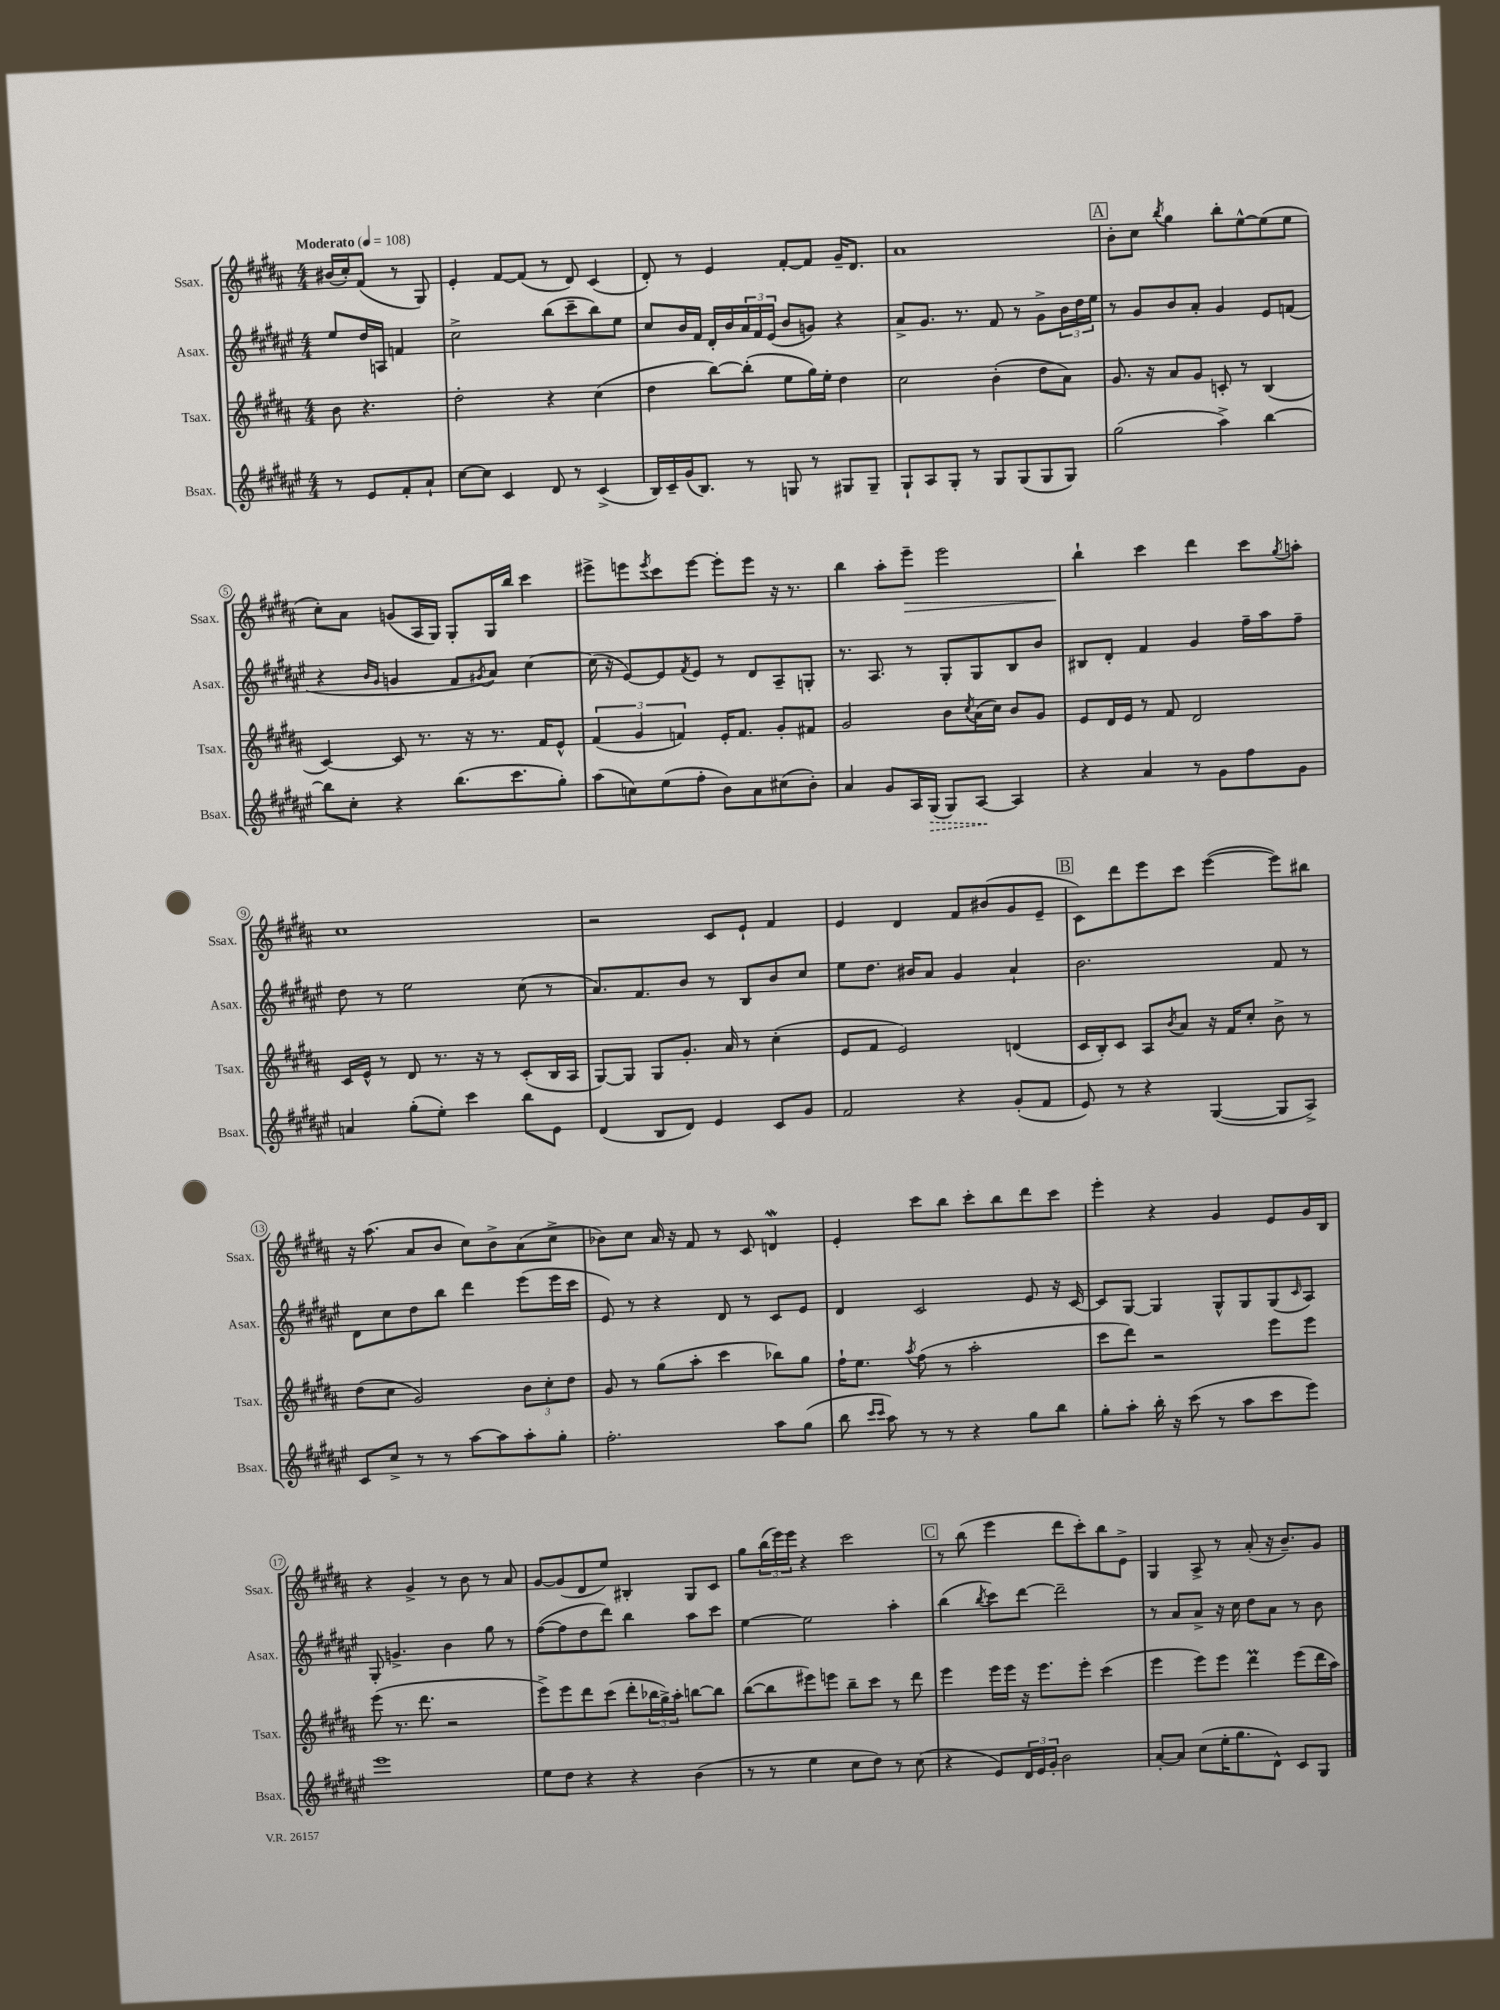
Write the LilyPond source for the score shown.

<<
\new StaffGroup <<
\new Staff = "s0" \with { instrumentName = "Ssax." shortInstrumentName = "Ssax." } {
    \clef treble \key b \major \numericTimeSignature \time 4/4 \partial 2 \tempo "Moderato" 4 = 108
    bis'16( cis''16-.) fis'8( r8 gis8) |
    e'4-. fis'8~ fis'8( r8 dis'8) cis'4( |
    dis'8-.) r8 e'4 fis'8~-. fis'8 gis'16-- dis'8. |
    ais'1 |
    \mark \markup { \box "A" } b'8-. cis''8 \acciaccatura { b''8 } gis''4 b''8-. e''8~-^ e''8( e''8 |
    cis''8-.) ais'8 g'8( ais16 gis16) gis8-. gis16 b''16 cis'''4 |
    eis'''8-> e'''8 \acciaccatura { e'''8 } cis'''8 e'''8~ e'''8-. e'''8 r16 r8. |
    b''4 ais''8-. e'''8--\> e'''2 |
    b''4-!\! cis'''4 dis'''4 cis'''8 \acciaccatura { gis''8 } a''8-. |
    cis''1 |
    r2 cis'8 e'8-! fis'4 |
    e'4 dis'4 fis'8 bis'8( gis'8 e'8-- |
    \mark \markup { \box "B" } cis'8) dis'''8 e'''8 cis'''8 e'''4~( e'''8) bis''8 |
    r16 ais''8.( ais'8 b'8 cis''8) b'8-> ais'8( cis''8-> |
    bes'8) cis''8 ais'16 r16 fis'8 r8 cis'8 d'4\mordent |
    e'4-. cis'''8 b''8 cis'''8-. b''8 dis'''8 cis'''8 |
    e'''4-. r4 gis'4 e'8 gis'16 b16 |
    r4 gis'4-> r8 b'8 r8 ais'8 |
    gis'8~ gis'8( dis'8 e''8) bis4-. gis8 cis'8 |
    gis''8 \tuplet 3/2 { b''16( e'''16) e'''16 } r4 cis'''2 |
    \mark \markup { \box "C" } r8 b''8( e'''4 dis'''8 cis'''8-.) b''8 e'8-> |
    gis4 ais8-> r8 ais'8-.( r16 b'8.--) gis'8 \bar "|." |
}
\new Staff = "s1" \with { instrumentName = "Asax." shortInstrumentName = "Asax." } {
    \clef treble \key fis \major \numericTimeSignature \time 4/4 \partial 2
    eis''8 dis''16 a16 f'4 |
    cis''2-> b''8( cis'''8-- b''8) eis''8 |
    cis''8 b'16 fis'16 dis'16-. b'16 \tuplet 3/2 { ais'16 fis'16 eis'16( } b'8 g'8) r4 |
    ais'8-> gis'8. r8. fis'8 r8 gis'8-> \tuplet 3/2 { b'16 dis''16 eis''16 } |
    \mark \markup { \box "A" } r8 gis'8 b'8 ais'8-. gis'4 eis'8 f'8( |
    r4 \grace { b'16 gis'16 } g'4 fis'8 \acciaccatura { gis'8 } ais'8) cis''4~ |
    cis''16( r16 eis'8~) eis'8 \acciaccatura { fis'8 } eis'8 r8 dis'8 ais8-- g8-. |
    r8. ais8. r8 gis8-. gis8 b8 b'8 |
    bis8 dis'8-. fis'4 gis'4 fis''16-- ais''16 fis''8-- |
    dis''8 r8 eis''2 cis''8( r8 |
    ais'8.) fis'8. b'8 r8 b8 b'8 cis''8 |
    eis''8 dis''8. bis'16 ais'8 gis'4 ais'4-! |
    \mark \markup { \box "B" } b'2. fis'8 r8 |
    dis'8 cis''8 dis''8 b''8 dis'''4 eis'''8( eis'''16 cis'''16 |
    eis'8) r8 r4 dis'8 r8 cis'8 eis'8 |
    dis'4 cis'2 eis'8 r16 cis'16~ |
    cis'8 gis8~ gis4 gis8-^ gis8 gis8( \grace { cis'16 } ais8) |
    gis8-. g'4.-> b'4 gis''8 r8 |
    fis''8~( fis''8 dis''8 dis'''8) b''4 ais''8 cis'''8 |
    eis''4~ eis''2 ais''4-. |
    \mark \markup { \box "C" } b''4( \acciaccatura { b''8 } cis'''8) dis'''8~ dis'''2-- |
    r8 ais'8 ais'8-> r16 cis''16 dis''8 ais'8 r8 b'8 \bar "|." |
}
\new Staff = "s2" \with { instrumentName = "Tsax." shortInstrumentName = "Tsax." } {
    \clef treble \key b \major \numericTimeSignature \time 4/4 \partial 2
    b'8 r4. |
    dis''2-. r4 cis''4( |
    dis''4 b''8~) b''8-.( e''8 gis''16) e''16-. dis''4 |
    cis''2 b'4-.( dis''8 ais'8) |
    \mark \markup { \box "A" } gis'8. r16 ais'8 gis'8 c'8-. r8 b4( |
    cis'4~) cis'8 r8. r16 r8. fis'16 e'8-^ |
    \tuplet 3/2 { fis'4( gis'4 f'4) } e'16-. f'8. gis'8-. fis'8 |
    gis'2 b'8 \acciaccatura { cis''8 } ais'16( cis''16) b'8 gis'8 |
    e'8 dis'16 e'16 r8 fis'8 dis'2 |
    cis'16 e'16-^ r8 dis'8 r8. r16 r8 cis'8-.( b16 ais16 |
    gis8~) gis8 gis8 gis'8.-. ais'16 r8 cis''4-.( |
    e'8 fis'8 e'2) d'4( |
    \mark \markup { \box "B" } cis'16 b16-.) cis'8 ais8 \acciaccatura { b'8 } ais'8 r16 fis'16 cis''8-. b'8-> r8 |
    dis''8( cis''8 gis'2) \tuplet 3/2 { b'8 cis''8-. dis''8 } |
    gis'8 r8 gis''8( ais''8-. cis'''4 bes''8) gis''8 |
    fis''16-! e''8. \acciaccatura { ais''8 } fis''8( r8 ais''2-. |
    cis'''8 dis'''8) r2 e'''8 e'''8 |
    e'''8( r8. dis'''8. r2 |
    e'''8->) e'''8 dis'''8 cis'''8( dis'''8-. \tuplet 3/2 { bes''16 gis''16->) ais''16-. } b''8~ b''8 |
    b''8~( b''8 eis'''8) e'''8 b''8-- cis'''8 r8 dis'''8 |
    \mark \markup { \box "C" } e'''4 e'''16 e'''16 r16 e'''8. e'''8-. cis'''4( |
    e'''4 e'''8) e'''8 dis'''4\prall e'''8( dis'''16 ais''16) \bar "|." |
}
\new Staff = "s3" \with { instrumentName = "Bsax." shortInstrumentName = "Bsax." } {
    \clef treble \key fis \major \numericTimeSignature \time 4/4 \partial 2
    r8 eis'8 fis'8-. ais'8-! |
    cis''8~ cis''8 cis'4 dis'8 r8 cis'4->( |
    b16) cis'16-- gis'16( b8.) r8 g8 r8 gis8 gis8-- |
    gis8-! ais8 gis8-. r8 gis8 gis8( gis8 gis8) |
    \mark \markup { \box "A" } gis''2( ais''4->) b''4~ |
    b''8 cis''8-. r4 b''8.( cis'''8. gis''8-.) |
    ais''8( c''8) eis''8( fis''8-. b'8) ais'8 cis''8( b'8-.) |
    ais'4 gis'8 ais16 \once \override Hairpin.style = #'dashed-line gis16\>( gis8) ais8~\! ais4 |
    r4 ais'4 r8 gis'8 fis''8 gis'8 |
    a'4 gis''8-.( eis''8-.) cis'''4 b''8 eis'8 |
    dis'4( b8 dis'8) eis'4 cis'8 gis'8 |
    fis'2 r4 gis'8-.( fis'8 |
    \mark \markup { \box "B" } eis'8) r8 r4 gis4~( gis8 ais8->) |
    cis'8 cis''8-> r8 r8 ais''8~ ais''8 ais''8-. gis''8-. |
    fis''2.-. ais''8 gis''8( |
    b''8 \grace { cis'''16 cis'''16 } ais''8) r8 r8 r4 gis''8 b''8 |
    gis''8-. ais''8-. b''16-. r16 cis'''8( r8 ais''8 cis'''8 eis'''8) |
    eis'''1 |
    eis''8 dis''8 r4 r4 b'4( |
    r8 r8 eis''4 cis''8 dis''8) r8 cis''8( |
    \mark \markup { \box "C" } r4 eis'8) \tuplet 3/2 { dis'16 eis'16 gis'16-. } b'2 |
    ais'8~-. ais'8 cis''8( eis''16-. gis''8. dis'8-^) cis'8 gis8 \bar "|." |
}
>>
>>
\layout { \context { \Score \override BarNumber.stencil = #(make-stencil-circler 0.1 0.3 ly:text-interface::print) } }
